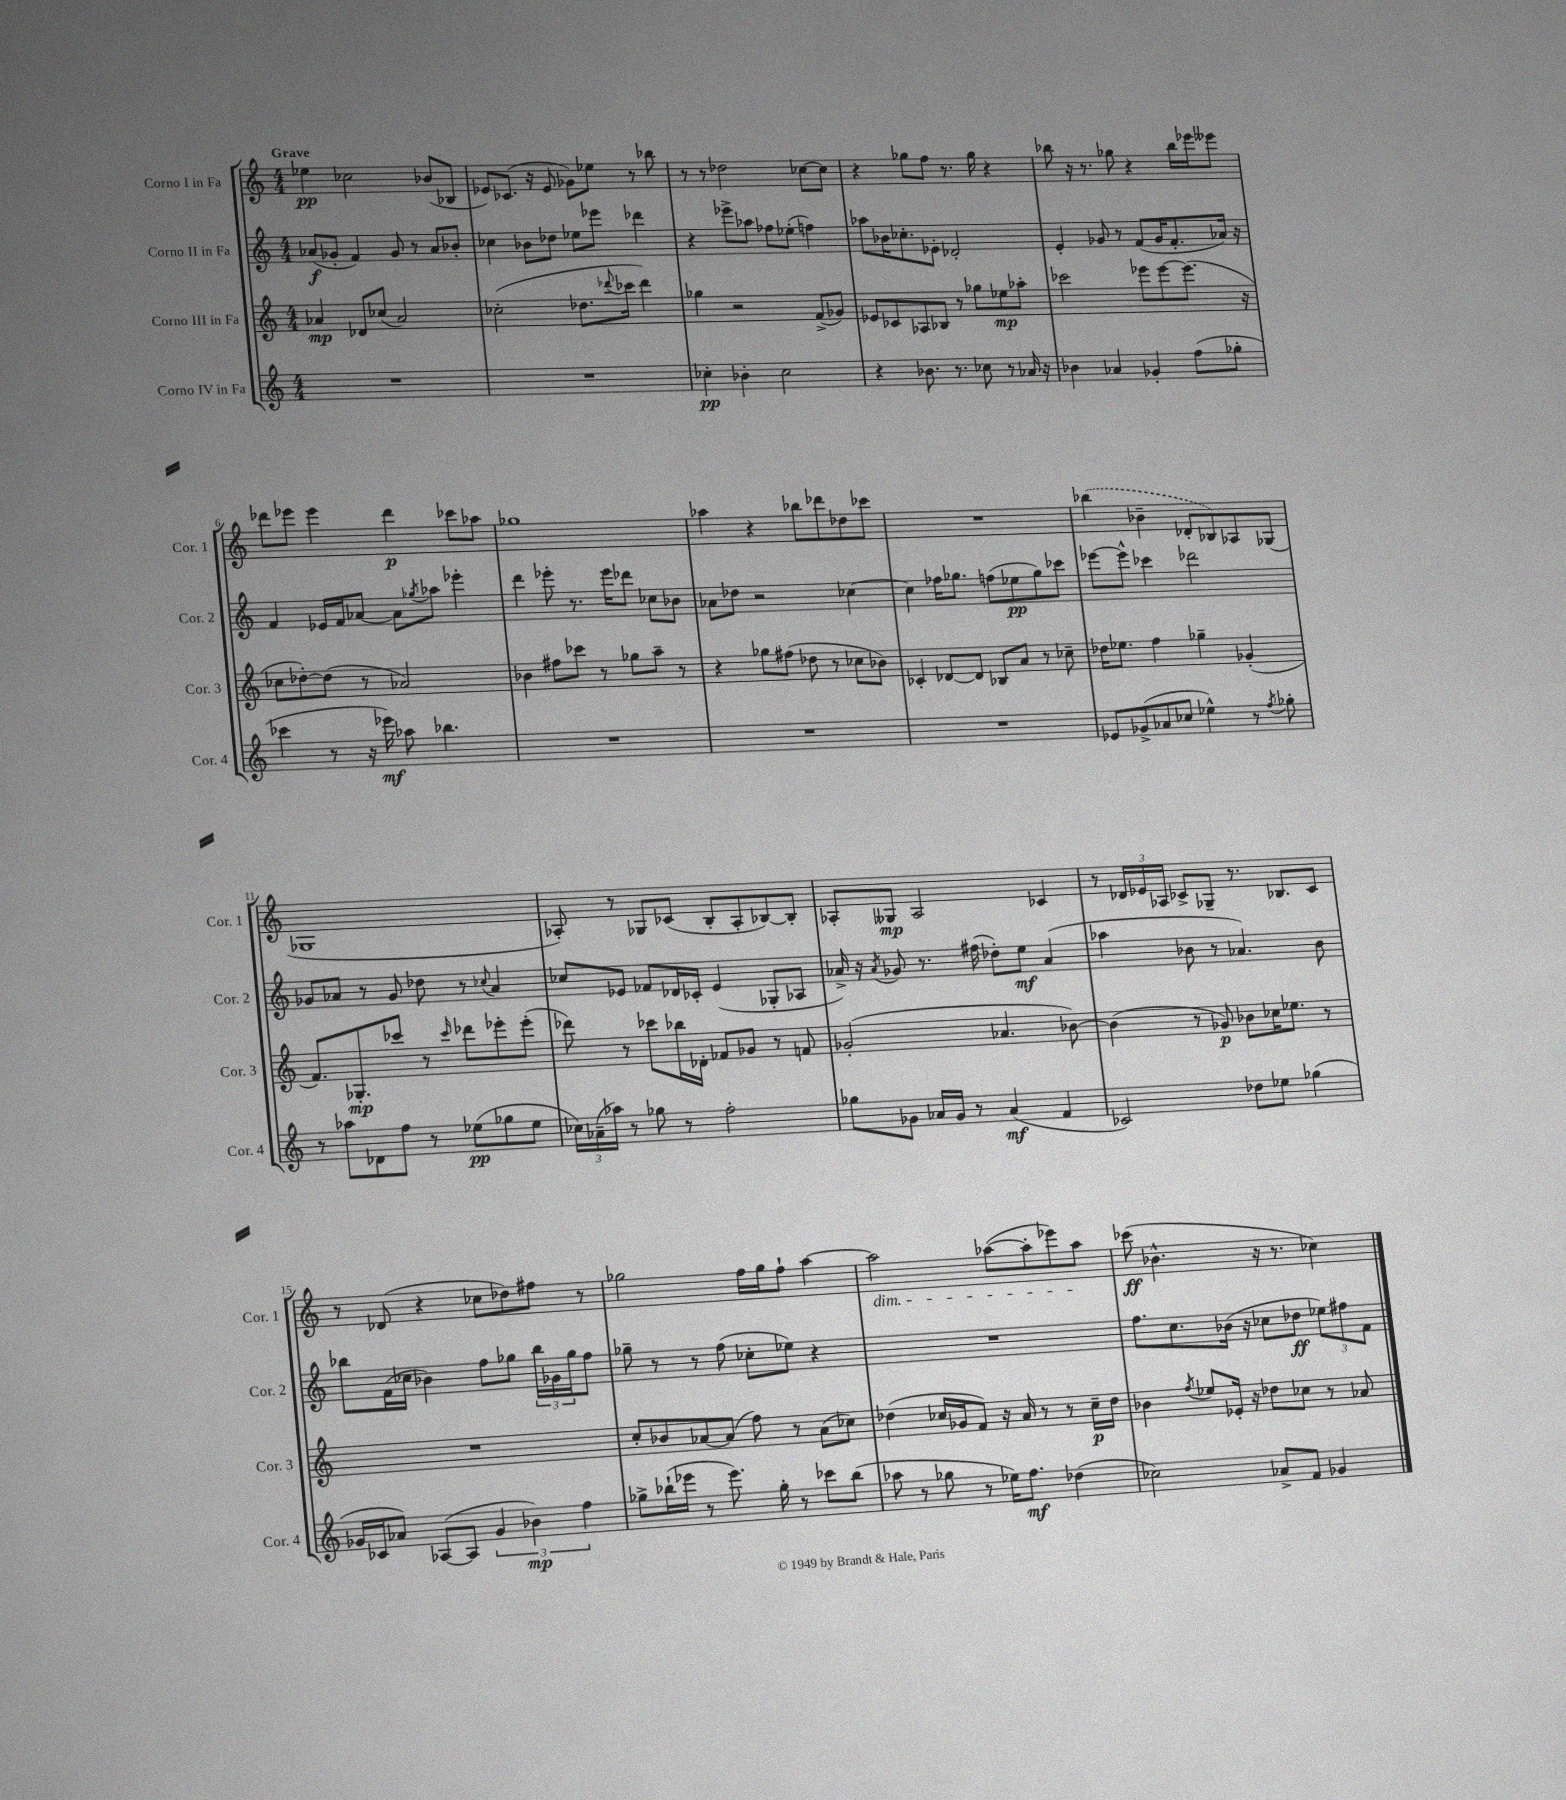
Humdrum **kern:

**kern	**dynam	**kern	**dynam	**kern	**dynam	**kern	**dynam
*part4	*part4	*part3	*part3	*part2	*part2	*part1	*part1
*staff4	*staff4	*staff3	*staff3	*staff2	*staff2	*staff1	*staff1
*I"Corno IV in Fa	*	*I"Corno III in Fa	*	*I"Corno II in Fa	*	*I"Corno I in Fa	*
*I'Cor. 4	*	*I'Cor. 3	*	*I'Cor. 2	*	*I'Cor. 1	*
*clefG2	*	*clefG2	*	*clefG2	*	*clefG2	*
*k[]	*	*k[]	*	*k[]	*	*k[]	*
*M4/4	*	*M4/4	*	*M4/4	*	*M4/4	*
=1	=1	=1	=1	=1	=1	=1	=1
!	!	!	!	!	!	!LO:TX:a:B:t=Grave	!
1r	.	4a-X/	mp	(8a-X/L	f	4ee-X\	pp
.	.	.	.	8g-X'/J	.	.	.
.	.	8d-X/L	.	4f/)	.	2cc-X\	.
.	.	(8cc-X/J	.	.	.	.	.
.	.	2a-/)	.	8g-/	.	.	.
.	.	.	.	8r	.	.	.
.	.	.	.	8a-/L	.	(8b-X/L	.
.	.	.	.	8b-X'/J	.	8B-X/J	.
=2	=2	=2	=2	=2	=2	=2	=2
1r	.	(2cc-X'\	.	4cc-X\	.	8e-X/L)	.
.	.	.	.	.	.	(8.c-X/J	.
.	.	.	.	8b-X\L	.	.	.
.	.	.	.	.	.	16r	.
.	.	.	.	8dd-X\J	.	8e-/	.
.	.	8.dd-X\L	.	8ee-X\L	.	8g-X\L)	.
.	.	.	.	8eee-X\J	.	8ee-X\J	.
.	.	8qqddd-X/	.	.	.	.	.
.	.	16ccc-X\Jk	.	.	.	.	.
.	.	4ddd-\)	.	4ddd-X\	.	8r	.
.	.	.	.	.	.	8bb-X\	.
=3	=3	=3	=3	=3	=3	=3	=3
4cc-X'\	pp	4gg-X\	.	4r	.	8r	.
.	.	.	.	.	.	8r	.
4b-X'\	.	2r	.	8eee-X^\L	.	2dd-X\	.
.	.	.	.	8aa-X\J	.	.	.
2cc-\	.	.	.	8ff-X\L	.	.	.
.	.	.	.	(8ee-X'\J	.	.	.
.	.	(8f^/L	.	4ffn\)	.	[8cc-X\L	.
.	.	8g-X/J)	.	.	.	8cc-\J]	.
=4	=4	=4	=4	=4	=4	=4	=4
4r	.	8e-X/L	.	8aa-X\L	.	4r	.
.	.	8c-X/	.	16b-X\K	.	.	.
.	.	.	.	8.cc-X'\	.	.	.
8.b-X\	.	8A-X/	.	.	.	8gg-X\L	.
.	.	8B-X/J	.	8e-X'\J	.	8ff\J	.
8.r	.	.	.	.	.	.	.
.	.	8r	.	2d-X'/	.	8.r	.
8cc-X\	.	8gg-X\L	.	.	.	.	.
.	.	.	.	.	.	16gg-\	.
8r	.	8ee-X\	mp	.	.	4r	.
16a-X/	.	8aa-X'\J	.	.	.	.	.
16r	.	.	.	.	.	.	.
=5	=5	=5	=5	=5	=5	=5	=5
4b-X\	.	2ccc-X\	.	4e'/	.	8bb-X\	.
.	.	.	.	.	.	16r	.
.	.	.	.	.	.	8.r	.
4a-X/	.	.	.	8g-X/	.	.	.
.	.	.	.	8r	.	8gg-X\	.
4g-X'/	.	8eee-X\L	.	(8f/L	.	4r	.
.	.	[8eee-\	.	16g-/K	.	.	.
.	.	.	.	8.f'/	.	.	.
(8ff\L	.	(8.eee-\J]	.	.	.	16bb-\LL	.
.	.	.	.	.	.	16eee-X\J	.
8gg-X'\J	.	.	.	16a-X/Jk)	.	8eee--X\J	.
.	.	16r	.	16r	.	.	.
!!LO:LB:g=z
=6	=6	=6	=6	=6	=6	=6	=6
4ccc-X\	.	8cc-X\L	.	4f/	.	8ddd-X\L	.
.	.	[8dd-X'\)	.	.	.	8eee-X\J	.
8r	.	(8dd-\J]	.	16e-X/LL	.	4eee-\	.
.	.	.	.	16f/J	.	.	.
16r	.	8r	.	[8a-X/J	.	.	.
16eee-X\)	mf	.	.	.	.	.	.
8aa-X\	.	2a-X/)	.	8a-\L]	.	4ddd-\	p
.	.	.	.	8qgg-X/	.	.	.
4.bb-X\	.	.	.	8aa-X\J	.	.	.
.	.	.	.	4eee-X'\	.	8ccc-X\L	.
.	.	.	.	.	.	8aa-X\J	.
=7	=7	=7	=7	=7	=7	=7	=7
1r	.	4b-X\	.	4ddd\	.	1gg-X	.
.	.	8ff#X\L	.	8eee-X'\	.	.	.
.	.	8ccc-X\J	.	8.r	.	.	.
.	.	8r	.	.	.	.	.
.	.	.	.	16eee-\KL	.	.	.
.	.	8gg-X\L	.	8ddd-X\J	.	.	.
.	.	8aa~\J	.	8cc-X\L	.	.	.
.	.	8r	.	8b-X\J	.	.	.
=8	=8	=8	=8	=8	=8	=8	=8
1r	.	4r	.	8a-X\L	.	4aa-X\	.
.	.	.	.	8dd-X\J	.	.	.
.	.	8gg-X\L	.	2r	.	4r	.
.	.	(8ff#X\J	.	.	.	.	.
.	.	8dd-X\	.	.	.	8bb-X\L	.
.	.	8r	.	.	.	8ddd-X\	.
.	.	8cc-X\L	.	[4cc-X\	.	8dd-X\	.
.	.	8b-X\J)	.	.	.	8ccc-X\J	.
=9	=9	=9	=9	=9	=9	=9	=9
1r	.	4c-X'/	.	4cc-\]	.	1r	.
.	.	[8d-X/L	.	16ff-X\KL	.	.	.
.	.	.	.	8.gg-X\J	.	.	.
.	.	8d-/J]	.	.	.	.	.
.	.	8B-X/L	.	(8ffn\L	.	.	.
.	.	8a/J	.	8ee-X\	pp	.	.
.	.	8r	.	8gg-\)	.	.	.
.	.	8cc-X~\	.	8ccc-X\J	.	.	.
=10	=10	=10	=10	=10	=10	=10	=10
8e-X/L	.	16dd-X\KL	.	[8eee-X\L	.	(4bb-X\	.
.	.	8.ee-X\J	.	.	.	.	.
(8g-X^/	.	.	.	8eee-^^\J]	.	.	.
8a-X/	.	4ff\	.	4ccc-X\	.	4b-X~\	.
8cc-X/J	.	.	.	.	.	.	.
4ee-X^^\)	.	4gg-X~\	.	2ddd-X\	.	8d-X'/L	.
.	.	.	.	.	.	8B-X/)	.
8r	.	(4g-X'/	.	.	.	8A-X/	.
8qff/	.	.	.	.	.	.	.
8gg-X'\	.	.	.	.	.	(8G-X/J	.
!!LO:LB:g=z
=11	=11	=11	=11	=11	=11	=11	=11
8r	.	8.f/L)	.	8g-X/L	.	1G-X	.
8aa-X\L	.	.	.	8a-X/J	.	.	.
.	.	8.G-X'/	mp	.	.	.	.
8d-X\	.	.	.	8r	.	.	.
8ff\J	.	8ccc-X/J	.	8g-/	.	.	.
8r	.	8r	.	8dd-X\	.	.	.
.	.	16qqccc-/	.	.	.	.	.
(8ee-X\L	pp	8ddd-X\L	.	8r	.	.	.
.	.	.	.	8qqcc-X/	.	.	.
8gg-X\	.	8eee-X'\	.	4a-/	.	.	.
8ee-\J	.	(8eee-'\J	.	.	.	.	.
=12	=12	=12	=12	=12	=12	=12	=12
24cc-X\LL)	.	8ddd-X\)	.	8cc-X/L	.	8A-X'/)	.
(24a-X~\	.	.	.	.	.	.	.
24aa-X\JJ)	.	.	.	.	.	.	.
8r	.	8r	.	8e-X/J	.	8r	.
8gg-X\	.	8ccc-X\L	.	8f-X/L	.	8G-X/L	.
8r	.	16bb-X\L	.	16d-X/L	.	(8c-X/J	.
.	.	16d-X'\JJ	.	16c-X'/JJ	.	.	.
2ff'\	.	8f-X/L	.	(4e-/	.	8B'/L	.
.	.	8g-X/J	.	.	.	8A-'/	.
.	.	8r	.	8G-X'/L	.	[8B-X/)	.
.	.	8fn/	.	8A-X/J	.	8B-'/J]	.
=13	=13	=13	=13	=13	=13	=13	=13
8gg-X\L	.	(2g-X'/	.	16a-X^/)	.	8A-X'/L	.
.	.	.	.	16r	.	.	.
.	.	.	.	8qa-/	.	.	.
8g-X\J	.	.	.	8g-X/	.	8G--X/J	mp
16a-X/LL	.	.	.	8.r	.	2A-/	.
16g-/JJ	.	.	.	.	.	.	.
8r	.	.	.	.	.	.	.
.	.	.	.	(16ff#X\	.	.	.
(4a-/	mf	4.a-X/	.	8dd-X'\L)	.	.	.
.	.	.	.	8ee\J	mf	.	.
4f/	.	.	.	(4a-/	.	4c-X/	.
.	.	[8b-X\)	.	.	.	.	.
=14	=14	=14	=14	=14	=14	=14	=14
2c-X/)	.	(4b-\]	.	4aa-X\	.	8r	.
.	.	.	.	.	.	24d-X/LL	.
.	.	.	.	.	.	24e-X/	.
.	.	.	.	.	.	24A-X/JJ	.
.	.	8r	.	8b-X\	.	8c-X^/L	.
.	.	8g-X/)	p	8r	.	8G-X~/J	.
8dd-X\L	.	8b-X\L	.	4.a-X/)	.	8.r	.
8ee-X\J	.	16cc-X\K	.	.	.	.	.
.	.	8.ee-X\J	.	.	.	8.B-X/L	.
(4gg-X\	.	.	.	.	.	.	.
.	.	8r	.	8b-\	.	8c-/J	.
!!LO:LB:g=z
=15	=15	=15	=15	=15	=15	=15	=15
16g-X/LL	.	1r	.	8bb-X\L	.	8r	.
16c-X/J	.	.	.	.	.	.	.
8a-X/J)	.	.	.	(16f\L	.	(8d-X/	.
.	.	.	.	16cc-X\JJ	.	.	.
([8A-X/L	.	.	.	4b-X\)	.	4r	.
8A-/J]	.	.	.	.	.	.	.
6g-/	.	.	.	8ff\L	.	8cc-X\L	.
.	.	.	.	8gg-X\J	.	8dd-X\)	.
6b-X\)	mp	.	.	.	.	.	.
.	.	.	.	24bb-\LL	.	8ff#X\J	.
.	.	.	.	24g-X\	.	.	.
6ff\	.	.	.	24gg-\J	.	.	.
.	.	.	.	8ff\J	.	8r	.
=16	=16	=16	=16	=16	=16	=16	=16
8gg-X^\L	.	8cc'/L	.	8gg-X~\	.	2gg-X\	.
(16bb-X`\L	.	8b-X/	.	8r	.	.	.
16eee-X\JJ	.	.	.	.	.	.	.
8r	.	[8a-X/	.	8r	.	.	.
8.eee-\)	.	(8a-/J]	.	(8ff\	.	.	.
.	.	8ff\)	.	8cc-X'\L	.	16ff\LL	.
16gg-'\	.	.	.	.	.	16gg-\J	.
8r	.	8r	.	8ee-X\J)	.	8ff`\J	.
8ccc-X\L	.	(8a-\L	.	4r	.	[4aa\	.
(8bb-\J	.	8cc-X\J)	.	.	.	.	.
=17	=17	=17	=17	=17	=17	=17	=17
!	!	!	!	!	!	!LO:TX:b:i:t=dim.	!
8aa-X\	.	(4dd-X\	.	1r	.	2aa\]	.
8r	.	.	.	.	.	.	.
8gg-X\	.	16cc-X/LL	.	.	.	.	.
.	.	16g-X/J	.	.	.	.	.
8r	.	8f/J)	.	.	.	.	.
16ee-X\KL)	.	16r	.	.	.	([8aa-X\L	.
8.ff\J	mf	16a/	.	.	.	.	.
.	.	8r	.	.	.	8aa-'\]	.
(4dd-X\	.	8r	.	.	.	8eee-X\)	.
.	.	16cc-~\LL	p	.	.	8aa-\J	.
.	.	16dd-\JJ	.	.	.	.	.
=18	=18	=18	=18	=18	=18	=18	=18
2cc-X\)	.	4b-X\	.	8.ff\L	.	(8ccc-X\	ff
.	.	.	.	.	.	4.b-X^^\	.
.	.	.	.	8.cc\	.	.	.
.	.	8qff/	.	.	.	.	.
.	.	8ee-X/L	.	.	.	.	.
.	.	16e-X'/Jk	.	(16b-X\Jk	.	.	.
.	.	16r	.	16r	.	.	.
8a-X^/L	.	8dd-X\L	.	8cc-X\L	.	16r	.
.	.	.	.	.	.	8.r	.
8f/J	.	8cc-X\J	.	8dd-X\J	ff	.	.
4g-X/	.	8r	.	12ee-X\L)	.	4cc-X\)	.
.	.	.	.	12ff#X\	.	.	.
.	.	8a-X/	.	.	.	.	.
.	.	.	.	12f\J	.	.	.
==	==	==	==	==	==	==	==
*-	*-	*-	*-	*-	*-	*-	*-
